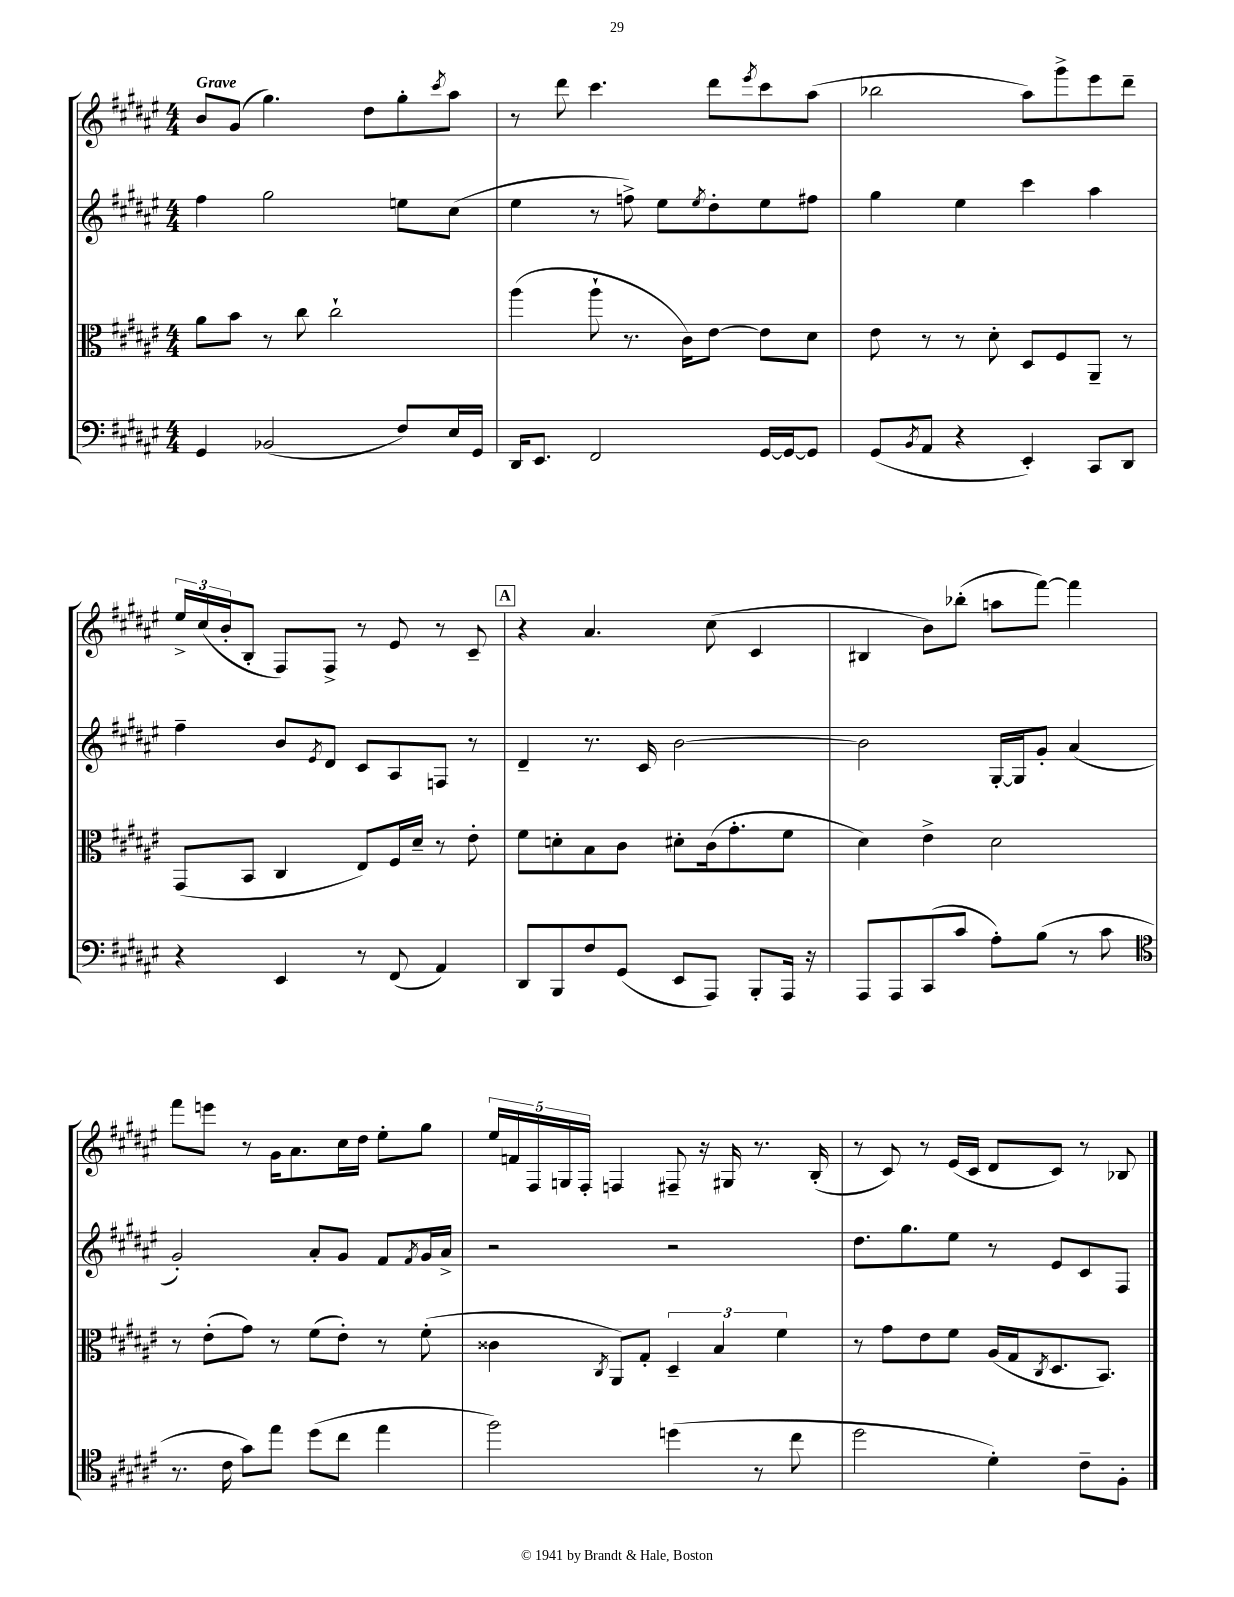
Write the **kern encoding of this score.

**kern	**kern	**kern	**kern
*staff4	*staff3	*staff2	*staff1
*clefF4	*clefC3	*clefG2	*clefG2
*k[f#c#g#d#a#e#]	*k[f#c#g#d#a#e#]	*k[f#c#g#d#a#e#]	*k[f#c#g#d#a#e#]
*M4/4	*M4/4	*M4/4	*M4/4
4GG#/	8a#\L	4ff#\	8b/L
.	8b\J	.	(8g#/J
(2BB-/	8r	2gg#\	4.gg#\)
.	8cc#\	.	.
.	2cc#`\	.	.
.	.	.	8dd#\L
8F#/L)	.	8ee\L	8gg#'\
.	.	.	8qccc#/
16E#/L	.	(8cc#\J	8aa#\J
16GG#/JJ	.	.	.
=	=	=	=
16DD#/LK	(4aa#\	4ee#\	8r
8.EE#/J	.	.	.
.	.	.	8ddd#\
2FF#/	8aa#`\	8r	4.ccc#\
.	8.r	8ff^\)	.
.	.	8ee#\L	.
.	16c#\LK)	.	.
.	.	8qee#/	.
.	[8e#\J	8dd#'\	8ddd#\L
.	.	.	8qeee#/
[16GG#/LL	8e#\]L	8ee#\	8ccc#\
16GG#/_J	.	.	.
8GG#/]J	8d#\J	8ff#\J	(8aa#\J
=	=	=	=
(8GG#/L	8e#\	4gg#\	2bb-\
8qBB/	.	.	.
8AA#/J	8r	.	.
4r	8r	4ee#\	.
.	8d#'\	.	.
4EE#'/)	8D#/L	4ccc#\	8aa#\L)
.	8F#/	.	8ggg#^\
8CC#/L	8AA#~/J	4aa#\	8eee#\
8DD#/J	8r	.	8ddd#~\J
=	=	=	=
4r	(8GG#/L	4ff#~\	24ee#^/LL
.	.	.	(24cc#/
.	.	.	24b'/J
.	8BB/J	.	8B'/J
4EE#/	4C#/	8b/L	8F#/L)
.	.	8qe#/	.
.	.	8d#/J	8F#^/J
8r	8E#/L)	8c#/L	8r
(8FF#/	16F#/L	8A#/	8e#/
.	16d#~/JJ	.	.
4AA#/)	8r	8F/J	8r
.	8e#'\	8r	8c#~/
=	=	=	=
8DD#/L	8f#\L	4d#~/	4r
8BBB/	8d'\	.	.
8F#/	8B\	8.r	4.a#/
(8GG#/J	8c#\J	.	.
.	.	16c#/	.
8EE#/L	8d#'\L	[2b\	.
8AAA#/J)	(16c#\k	.	(8cc#\
.	8.g#'\	.	.
8BBB'/L	.	.	4c#/
16AAA#/Jk	8f#\J	.	.
16r	.	.	.
=	=	=	=
8AAA#/L	4d#\)	2b\]	4B#/
8AAA#/	.	.	.
(8CC#/	4e#^\	.	8b\L)
8c#/J	.	.	(8bb-'\J
8A#'\L)	2d#\	[16G#'/LL	8aa\L
.	.	16G#/]J	.
(8B\J	.	8g#'/J	[8fff#\J)
8r	.	(4a#/	4fff#\]
8c#\	.	.	.
=	=	=	=
*clefC4	*	*	*
8.r	8r	2g#'/)	8fff#\L
.	(8e#'\L	.	8eee\J
16c#\	.	.	.
8g#\L)	8g#\J)	.	8r
8ee#\J	8r	.	16g#\LK
.	.	.	8.a#\
(8dd#\L	(8f#\L	8a#'/L	.
8cc#\J	8e#'\J)	8g#/J	16cc#\L
.	.	.	16dd#\JJ
4ee#\	8r	8f#/L	8ee#'\L
.	.	8qf#/	.
.	(8f#'\	16g#/L	8gg#\J
.	.	16a#^/JJ	.
=	=	=	=
2ff#\)	4c##\	2r	20ee#/LL
.	.	.	20f/
.	.	.	20F#/
.	.	.	20G/
.	.	.	20F#'/JJ
.	8qC#/	.	.
.	8AA#/L)	.	4F/
.	8G#'/J	.	.
(4dd\	6D#~/	2r	8F#~/
.	.	.	16r
.	6B/	.	.
.	.	.	16G#/
8r	.	.	8.r
.	6f#\	.	.
8cc#\	.	.	.
.	.	.	(16B'/
=	=	=	=
2dd#\	8r	8.dd#\L	8r
.	8g#\L	.	8c#/)
.	.	8.gg#\	.
.	8e#\	.	8r
.	8f#\J	8ee#\J	(16e#/LL
.	.	.	16c#/JJ
4d#'\)	(16A#/LL	8r	8d#/L
.	16G#/J	.	.
.	8qC#/	.	.
.	8.D#/	8e#/L	8c#/J)
8c#~\L	.	8c#/	8r
.	8.BB/J)	.	.
8F#'\J	.	8F#/J	8B-/
==	==	==	==
*-	*-	*-	*-
